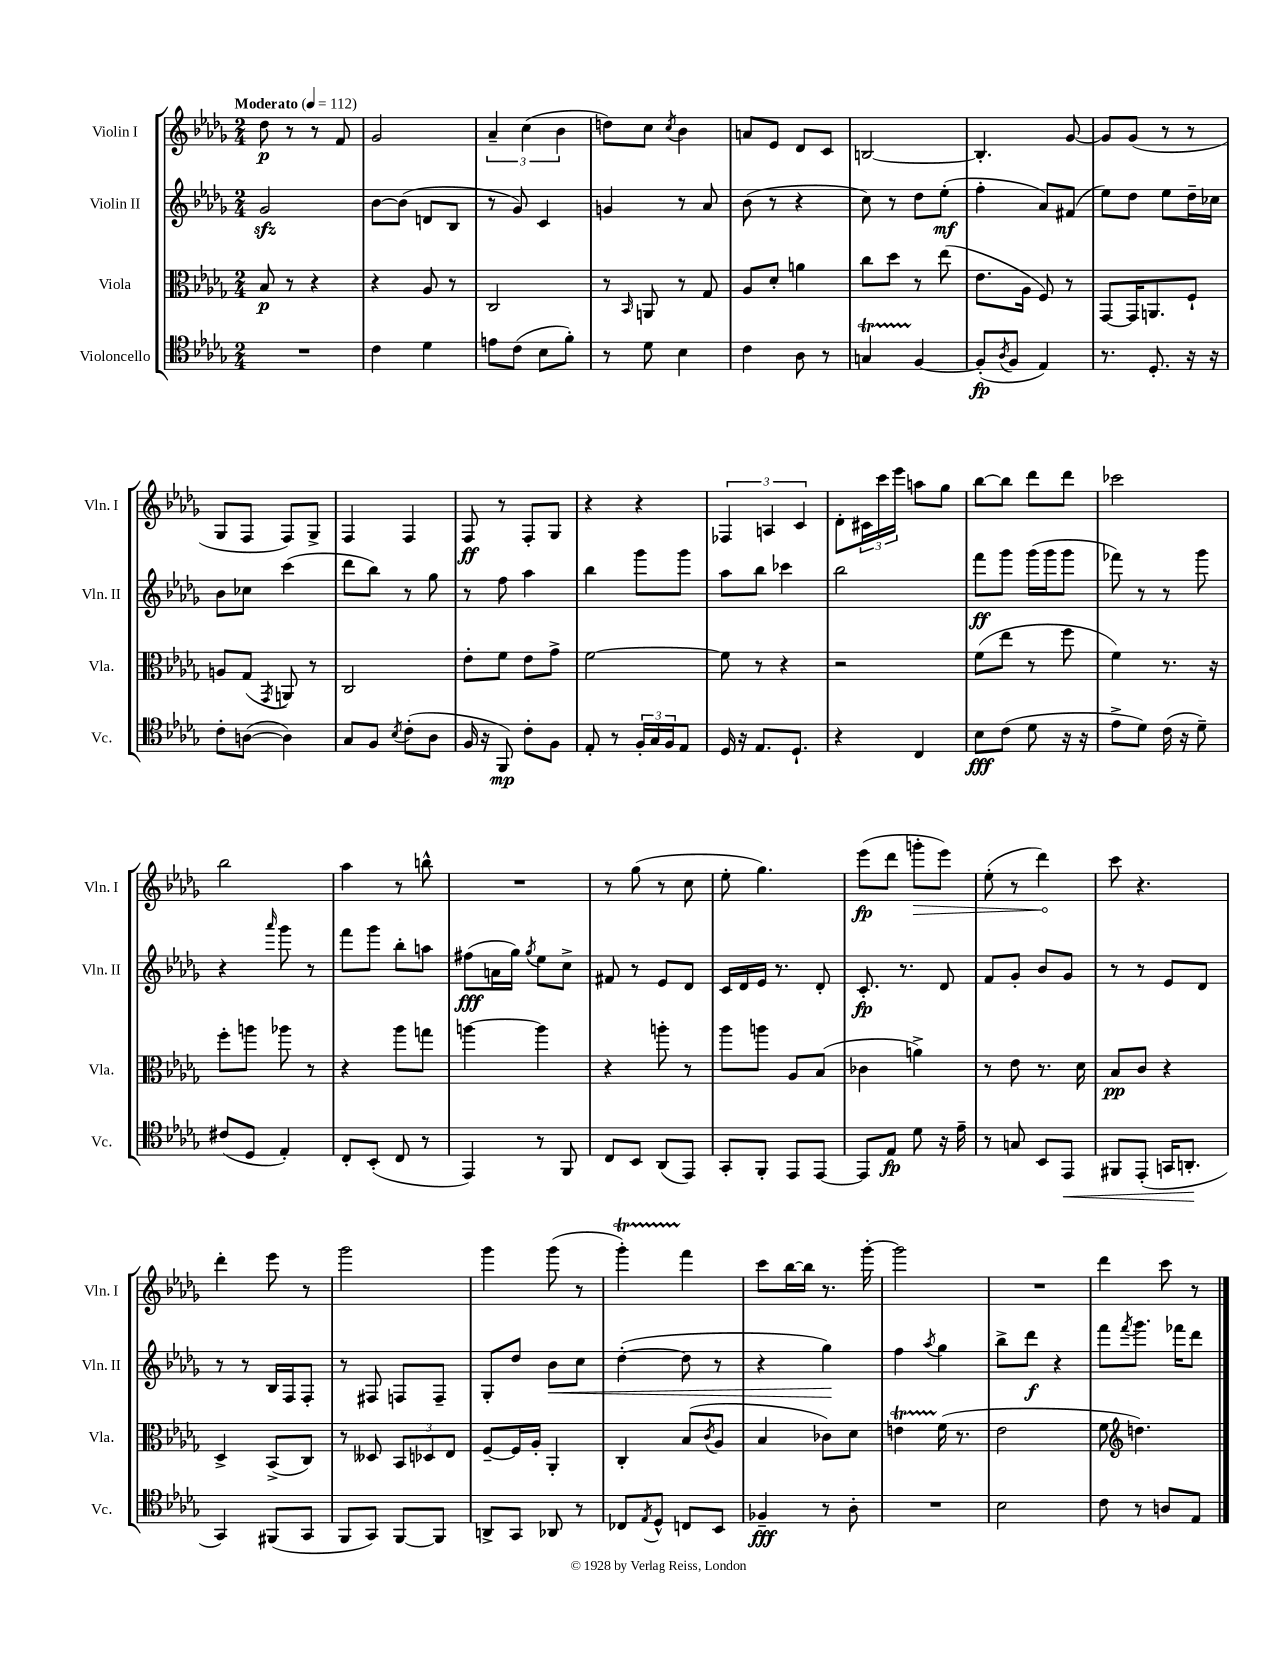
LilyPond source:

<<
\new StaffGroup <<
\new Staff = "s0" \with { instrumentName = "Violin I" shortInstrumentName = "Vln. I" } {
    \clef treble \key des \major \numericTimeSignature \time 2/4 \tempo "Moderato" 4 = 112
    des''8\p r8 r8 f'8 |
    ges'2 |
    \tuplet 3/2 { aes'4-- c''4( bes'4 } |
    d''8) c''8 \acciaccatura { c''8 } bes'4 |
    a'8 ees'8 des'8 c'8 |
    b2~ |
    b4.-. ges'8~ |
    ges'8 ges'8( r8 r8 |
    ges8 f8 f8) ges8-> |
    f4 f4 |
    f8\ff r8 f8-. ges8 |
    r4 r4 |
    \tuplet 3/2 { fes4 a4 c'4 } |
    des'8-. \tuplet 3/2 { cis'16 c'''16 ees'''16 } a''8 ges''8 |
    bes''8~ bes''8 des'''8 des'''8 |
    ces'''2 |
    bes''2 |
    aes''4 r8 b''8-^ |
    R2 |
    r8 ges''8( r8 c''8 |
    ees''8-. ges''4.) |
    ees'''8\fp( des'''8 \once \override Hairpin.circled-tip = ##t g'''8-.\> ees'''8) |
    ees''8-.( r8 des'''4\!) |
    c'''8 r4. |
    des'''4-. ees'''8 r8 |
    ges'''2 |
    ges'''4 ges'''8( r8 |
    ges'''4-.\startTrillSpan) f'''4\stopTrillSpan |
    c'''8 bes''16~ bes''16 r8. ges'''16~-. |
    ges'''2 |
    R2 |
    des'''4 c'''8 r8 \bar "|." |
}
\new Staff = "s1" \with { instrumentName = "Violin II" shortInstrumentName = "Vln. II" } {
    \clef treble \key des \major \numericTimeSignature \time 2/4
    ges'2\sfz |
    bes'8~ bes'8( d'8 bes8 |
    r8 ges'8) c'4 |
    g'4 r8 aes'8 |
    bes'8( r8 r4 |
    c''8) r8 des''8 ees''8-.\mf( |
    f''4-. aes'8) fis'8( |
    ees''8) des''8 ees''8 des''16-- ces''16 |
    bes'8 ces''8 c'''4( |
    des'''8 bes''8) r8 ges''8 |
    r8 f''8 aes''4 |
    bes''4 ges'''8 ges'''8 |
    aes''8 bes''8 ces'''4 |
    bes''2 |
    f'''8\ff ges'''8 ges'''16( ges'''16 ges'''8 |
    fes'''8) r8 r8 ges'''8 |
    r4 \grace { aes'''16 } ges'''8 r8 |
    f'''8 ges'''8 bes''8-. a''8 |
    fis''8\fff( a'16 ges''16) \acciaccatura { ges''8 } ees''8 c''8-> |
    fis'8 r8 ees'8 des'8 |
    c'16 des'16 ees'16 r8. des'8-. |
    c'8.-.\fp r8. des'8 |
    f'8 ges'8-. bes'8 ges'8 |
    r8 r8 ees'8 des'8 |
    r8 r8 bes16 f16 f8-. |
    r8 fis8 f8 f8-- |
    ges8-. des''8 bes'8\< c''8 |
    des''4~-.( des''8 r8 |
    r4 ges''4\!) |
    f''4 \acciaccatura { aes''8 } ges''4 |
    bes''8-> des'''8\f r4 |
    f'''8 \acciaccatura { f'''8 } ges'''8. fes'''16 des'''8 \bar "|." |
}
\new Staff = "s2" \with { instrumentName = "Viola" shortInstrumentName = "Vla." } {
    \clef alto \key des \major \numericTimeSignature \time 2/4
    bes8\p r8 r4 |
    r4 aes8 r8 |
    c2 |
    r8 \grace { bes,16 } a,8 r8 ges8 |
    aes8 des'8-. a'4 |
    c''8 des''8 r8 ees''8( |
    ees'8. aes16 f8) r8 |
    ges,8~ ges,16 a,8. f8-! |
    a8 ges8( \acciaccatura { ges,8 } a,8) r8 |
    c2 |
    ees'8-. f'8 ees'8 ges'8-> |
    f'2~ |
    f'8 r8 r4 |
    r2 |
    f'8( ees''8 r8 f''8 |
    f'4) r8. r16 |
    f''8-. a''8 aes''8 r8 |
    r4 aes''8 g''8 |
    a''4~ a''4 |
    r4 a''8-. r8 |
    aes''8 a''8 aes8 bes8( |
    ces'4 a'4->) |
    r8 ees'8 r8. des'16 |
    bes8\pp c'8 r4 |
    des4-> bes,8->( c8) |
    r8 deses8 \tuplet 3/2 { bes,8 des8 ees8 } |
    f8~-- f16 aes16-. aes,4-. |
    c4-. bes8( \acciaccatura { c'8 } aes8 |
    bes4 ces'8) des'8 |
    e'4\startTrillSpan f'16\stopTrillSpan( r8. |
    ees'2 |
    f'8 \clef treble d''4.) \bar "|." |
}
\new Staff = "s3" \with { instrumentName = "Violoncello" shortInstrumentName = "Vc." } {
    \clef tenor \key des \major \numericTimeSignature \time 2/4
    R2 |
    c'4 des'4 |
    e'8 c'8( bes8 f'8-.) |
    r8 des'8 bes4 |
    c'4 aes8 r8 |
    g4\startTrillSpan f4~\stopTrillSpan |
    f8-.\fp( \acciaccatura { aes8 } f8 ees4) |
    r8. des8.-. r16 r16 |
    c'8-. a8~( a4) |
    ges8 f8 \acciaccatura { bes8 } c'8-.( aes8 |
    f16 r16 f,8\mp) c'8-. f8 |
    ees8-. r8 \tuplet 3/2 { f16-. ges16 f16 } ees8 |
    des16 r16 ees8. des8.-! |
    r4 c4 |
    bes8\fff c'8( des'8 r16 r16 |
    ees'8-> des'8) c'16( r16 des'8--) |
    cis'8( des8 ees4-.) |
    c8-. bes,8-.( c8 r8 |
    ees,4) r8 f,8 |
    c8 bes,8 aes,8( ees,8) |
    ges,8-. f,8-. ees,8 ees,8~ |
    ees,8 ees8\fp des'8 r16 ees'16-- |
    r8 g8 bes,8 ees,8\< |
    fis,8 ees,8-.( g,16 a,8.-.\! |
    ges,4) fis,8( ges,8 |
    f,8 ges,8) f,8~ f,8 |
    a,8-> ges,8 aes,8 r8 |
    ces8 \acciaccatura { ees8 } des8-^ c8 bes,8 |
    fes4--\fff r8 aes8-. |
    R2 |
    bes2 |
    c'8 r8 a8 ees8 \bar "|." |
}
>>
>>
\layout { \context { \Score \remove "Bar_number_engraver" } }
